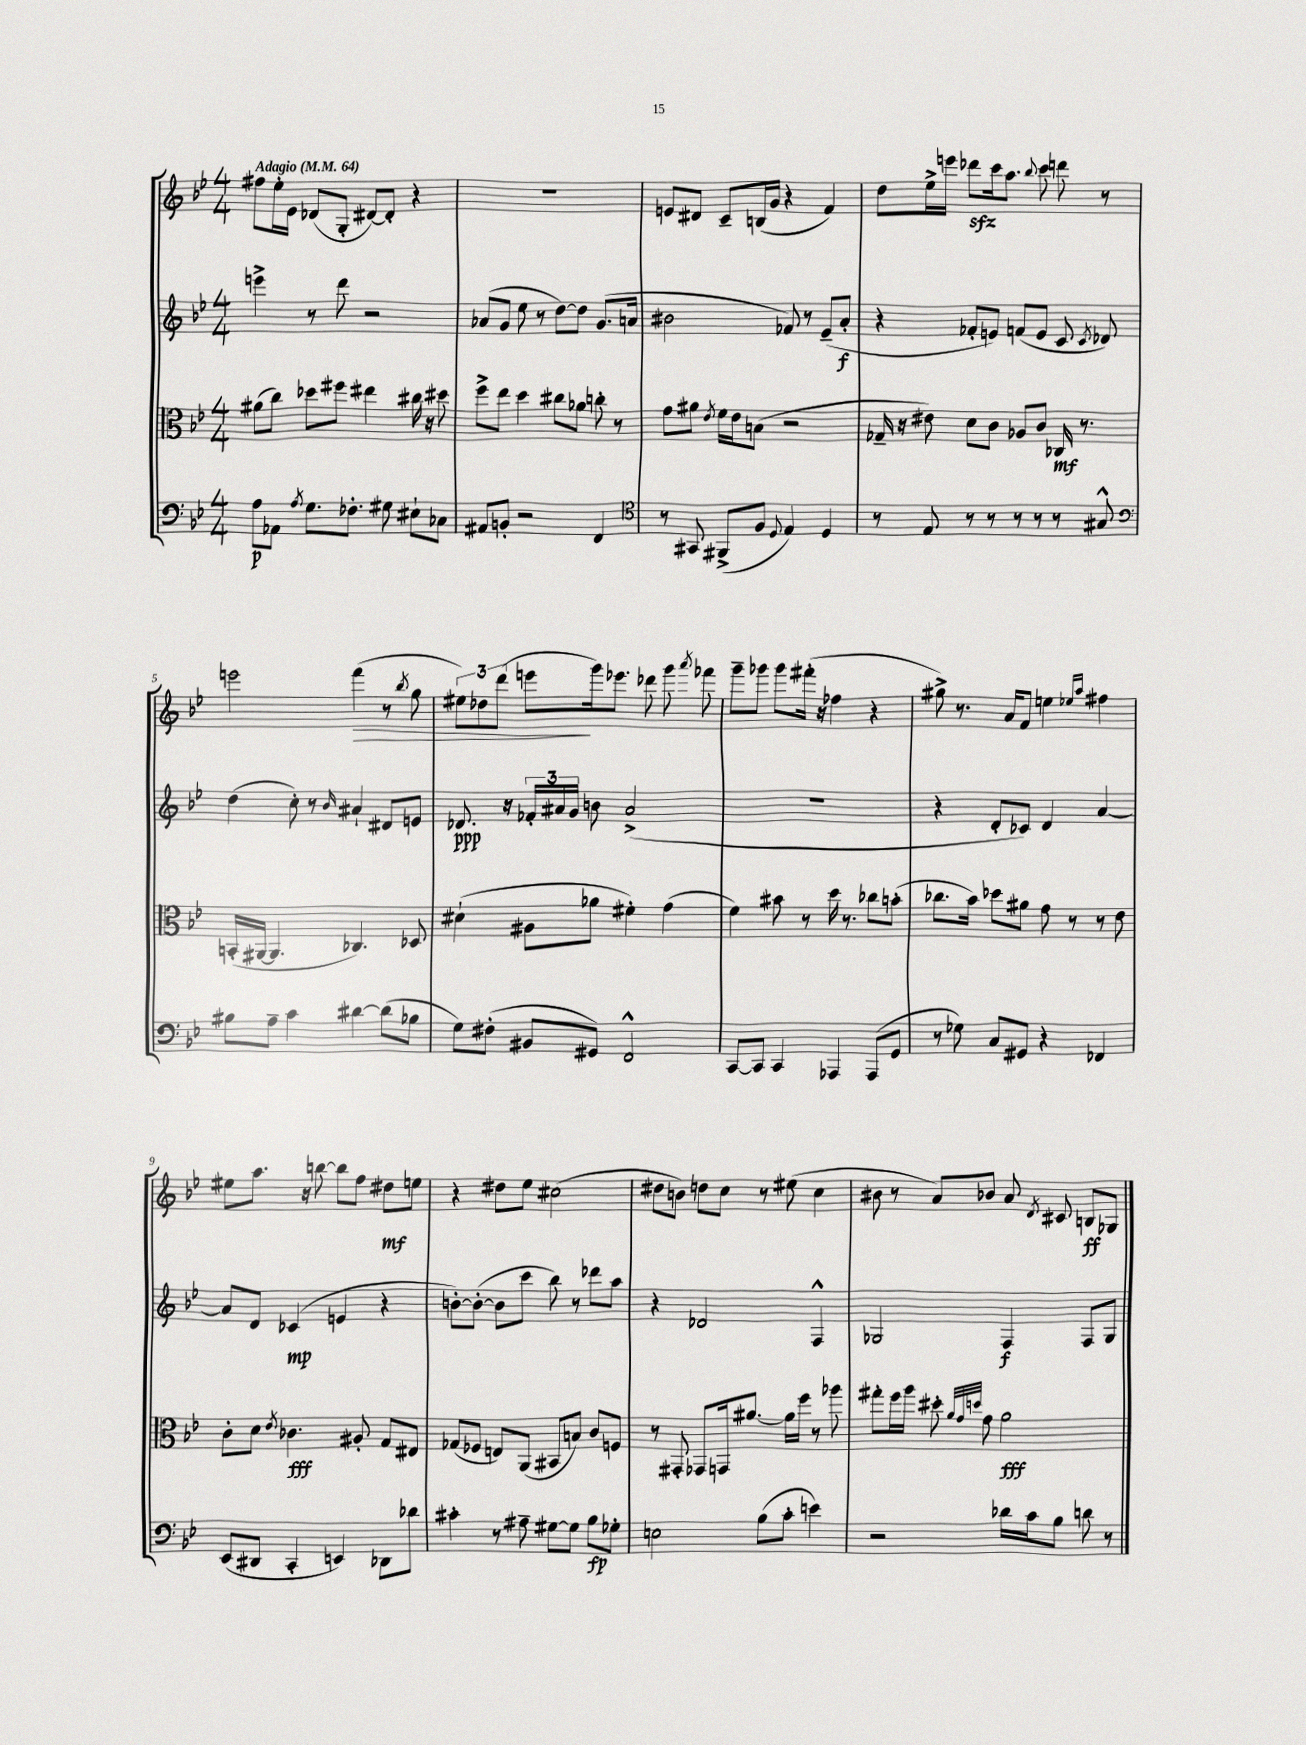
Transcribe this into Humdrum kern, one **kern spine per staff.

**kern	**kern	**kern	**kern
*staff4	*staff3	*staff2	*staff1
*clefF4	*clefC3	*clefG2	*clefG2
*k[b-e-]	*k[b-e-]	*k[b-e-]	*k[b-e-]
*M4/4	*M4/4	*M4/4	*M4/4
*MM64	*MM64	*MM64	*MM64
8A	(8a#	4eee^	8ff#
8AA-	8cc)	.	16ee-'
.	.	.	16e-
8qA	.	.	.
8.G	8dd-	8r	(8d-
.	8ff#	8ddd	8G'
8.F-'	.	.	.
.	4ee#	2r	[8d#)
8G#	.	.	8d#']
8E#`	16cc#	.	4r
.	16r	.	.
8C-	8dd#	.	.
=	=	=	=
8AA#	8ff^	(8a-	1r
8BB'	8ee-	8g	.
2r	4dd	8ee-	.
.	.	8r	.
.	8cc#	[8dd)	.
.	8a-	8dd]	.
4FF	8cc'	(8.g	.
.	8r	.	.
.	.	16a	.
=	=	=	=
*clefC4	*	*	*
8r	8g	2b#	8e
8GG#	8a#	.	8d#
.	8qe-	.	.
(8FF#^	16f	.	8c~
.	16e-	.	.
8F	(8B	.	(16B
.	.	.	16g
8qqD	.	.	.
4E-)	2r	8f-)	4r
.	.	8r	.
4D	.	(8e-~	4f)
.	.	8a'	.
=	=	=	=
8r	16G-~	4r	8dd
.	16r	.	.
8E-	8e#)	.	16ee-^
.	.	.	16eee
8r	8d	8f-'	8ddd-
8r	8c	8e)	16ccc
.	.	.	8.aa
8r	8A-	(8f	.
.	.	.	8qqbb-
8r	8c	8e	8ccc
8r	16C-	8c	8ddd
.	8.r	.	.
.	.	8qc	.
8G#^^	.	8d-)	8r
=	=	=	=
*clefF4	*	*	*
8B#	(16BB'	(4dd	2eee
.	[16AA#	.	.
8A~	4.AA#]	.	.
4c	.	8cc')	.
.	.	8r	.
.	.	16qqb-	.
[4d#	4.C-)	4a#`	(4fff
(8d#]	.	8d#	8r
.	.	.	8qbb-
8B-	8D-	8e	8gg
=	=	=	=
8G)	(4d#`	8.d-	12ee#)
.	.	.	12dd-
(8F#'	.	.	.
.	.	.	(12ddd
.	.	16r	.
8BB#	8A#	24f-'	8eee
.	.	24a#	.
.	.	24g	.
8GG#)	8a-	8b	16ggg)
.	.	.	8.eee-
2FF^^	4f#')	(2a#^	.
.	.	.	8ddd-
.	(4g	.	8ggg
.	.	.	8qaaa
.	.	.	8fff-
=	=	=	=
[8CC	4f)	1r	8ggg~
8CC]	.	.	8ggg-
4CC	8b#	.	8ggg-
.	8r	.	(16fff#'
.	.	.	16r
4AAA-	16dd	.	4ff-
.	8.r	.	.
(8AAA-	8cc-	.	4r
8GG	(8b'	.	.
=	=	=	=
8r	8.cc-	4r	8gg#^)
8G-)	.	.	8.r
.	16b-)	.	.
8C	8dd-	8d'	.
.	.	.	16a
8GG#	8a#	8c-)	8f
4r	8g	4d	4ee
.	8r	.	.
.	.	.	16qqee-
.	.	.	16qqaa
4FF-	8r	[4a	4ff#
.	8e-	.	.
=	=	=	=
(8EE-	8c'	8a]	8ee#
8DD#	8d	8d	8.aa
.	8qe-	.	.
4CC'	4.c-	(4c-	.
.	.	.	16r
.	.	.	[8bb
4EE)	.	4e	8bb]
.	8A#'	.	8ff
8DD-	8G	4r	8dd#
8d-	8E#	.	8ee
=	=	=	=
4c#'	(8G-	[8b')	4r
.	8F-	(8b'_	.
8r	8E)	8b]	8dd#
8A#~	(8AA	8ccc	8ee-
[8G#	8BB#	8bb-)	(2cc#
8G#]	8B)	8r	.
8B-	8c	8ddd-	.
8G-'	8F	8aa	.
=	=	=	=
2E	8r	4r	8dd#
.	8GG#'	.	8b)
.	8GG-	2d-	8dd
.	16GG	.	8cc
.	[8.a#	.	.
(8B-	.	.	8r
8c'	16a#]	.	(8ee#
.	16ff	.	.
4e)	8r	4F^^	4cc
.	8aa-	.	.
=	=	=	=
2r	8gg#'	2G-	8b#
.	16ff	.	8r
.	16aa	.	.
.	8dd#'	.	8a)
.	32qqa	.	.
.	32qqg	.	.
.	32qqdd	.	.
.	8g	.	8b-
16d-	2a	4F	8a
16c	.	.	.
.	.	.	8qd
8B-	.	.	8c#
8d	.	8F	8B
8r	.	8G-	8G-
==	==	==	==
*-	*-	*-	*-
